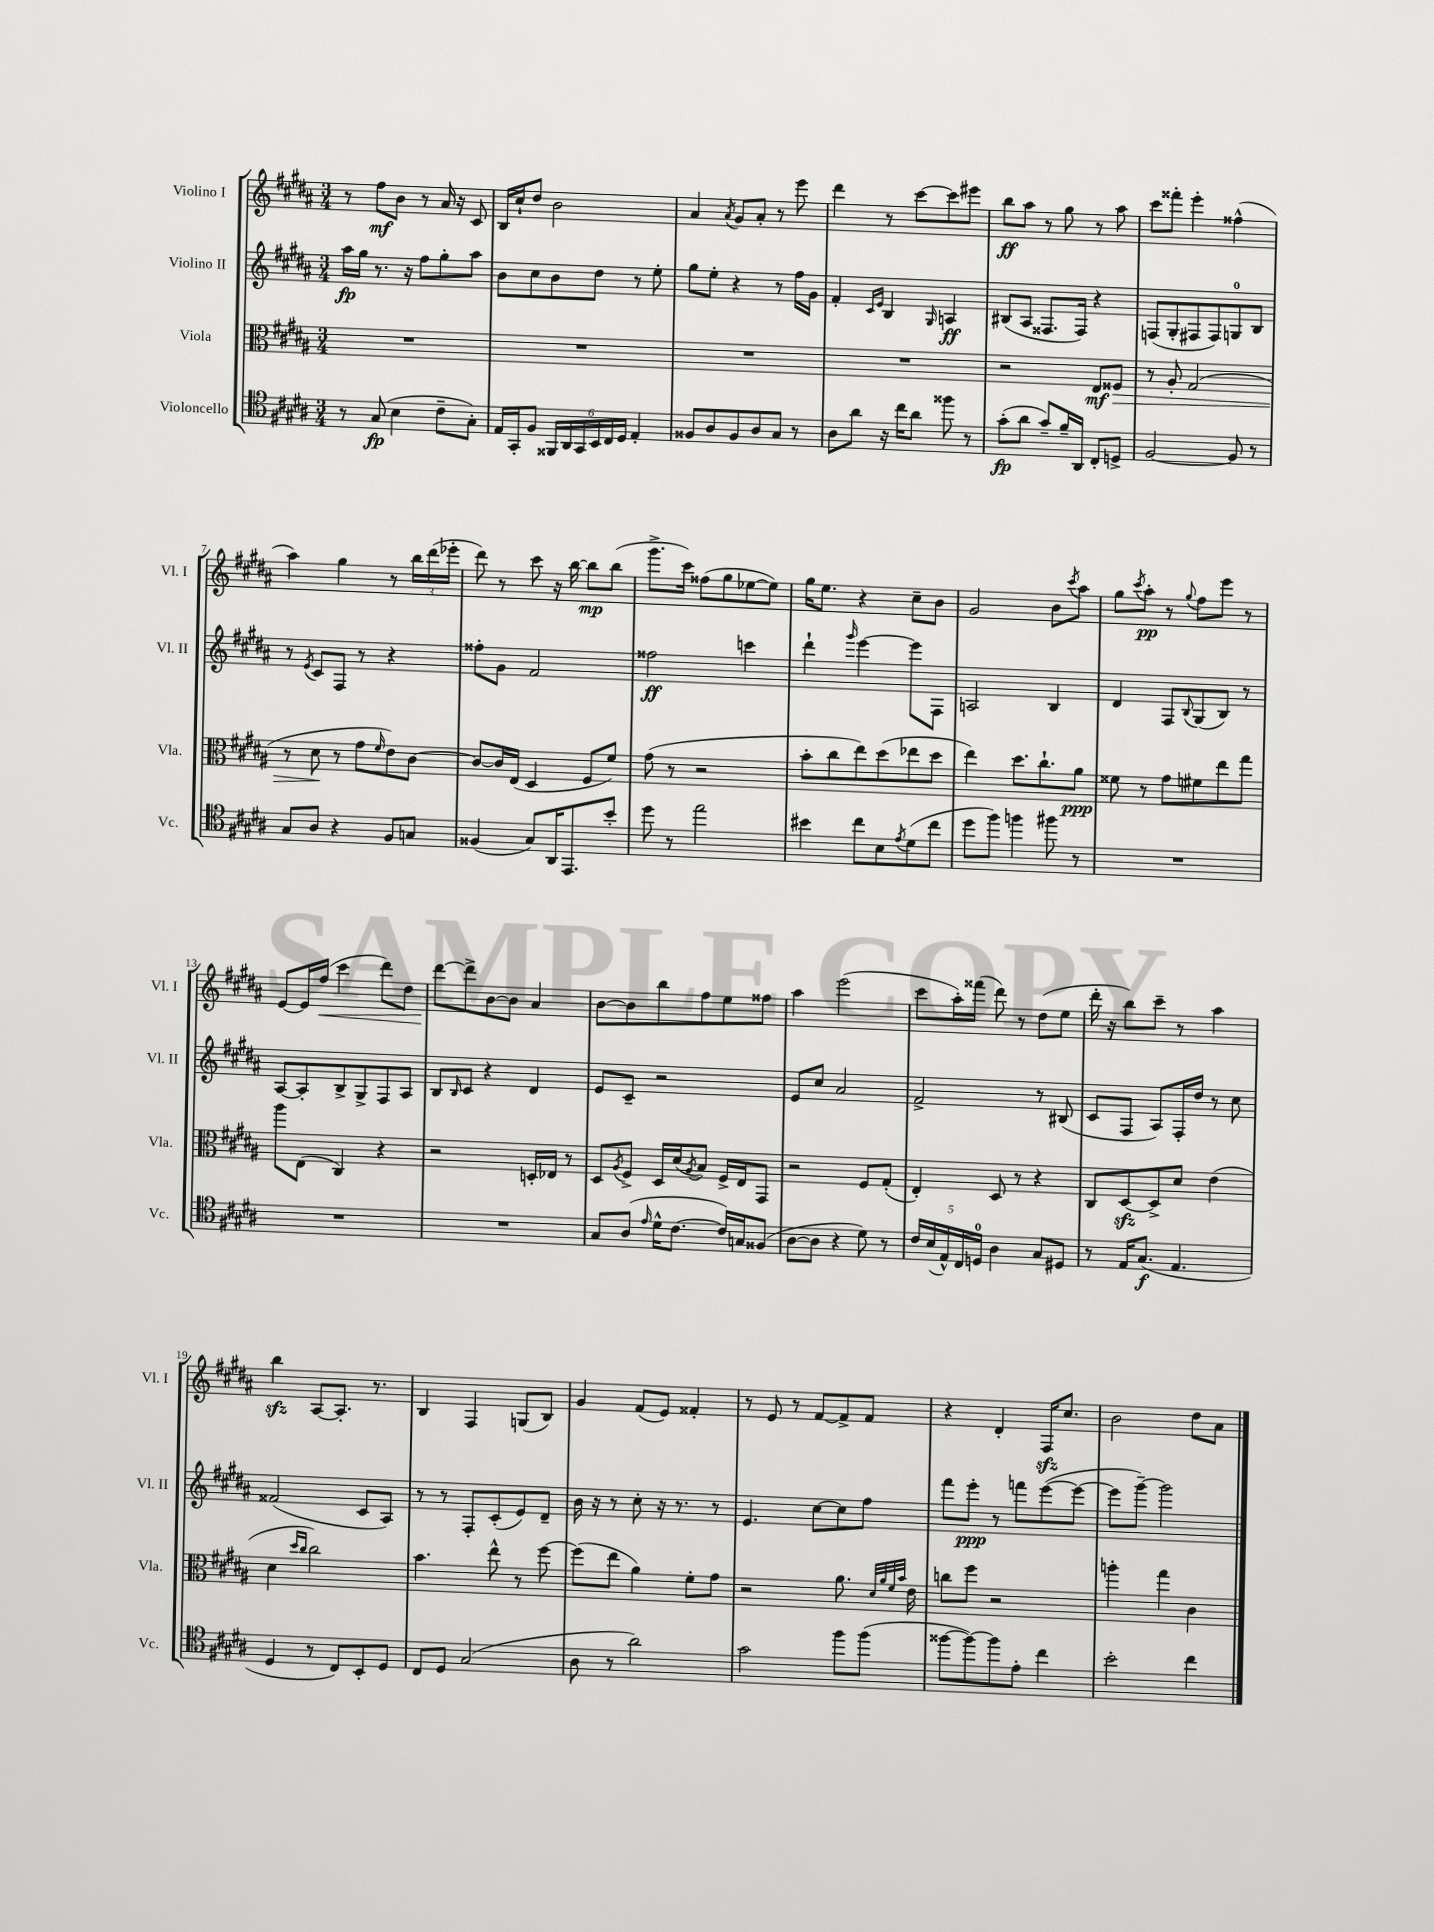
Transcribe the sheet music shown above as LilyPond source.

<<
\new StaffGroup <<
\new Staff = "s0" \with { instrumentName = "Violino I" shortInstrumentName = "Vl. I" } {
    \clef treble \key b \major \numericTimeSignature \time 3/4
    r8 fis''8\mf b'8 r8 ais'16 r16 cis'8 |
    b16 cis''16-! dis''8 b'2 |
    ais'4 \acciaccatura { ais'8 } gis'8 ais'8-. r8 e'''8 |
    dis'''4 r8 cis'''8~ cis'''8 eis'''8 |
    b''8\ff ais''8 r8 gis''8 r8 ais''8 |
    cis'''8 fisis'''8-. e'''4-. fisis''4-^( |
    ais''4) gis''4 r8 \tuplet 3/2 { b''16 dis'''16( ees'''16-. } |
    dis'''8) r8 cis'''8 r16 b''16~ b''8\mp b''8( |
    gis'''8.-> cis'''16) fisis''8( gis''8 ees''8~ ees''8) |
    gis''16 e''8. r4 cis''8-- b'8 |
    gis'2 b'8 \acciaccatura { cis'''8 } ais''8 |
    gis''8 \acciaccatura { cis'''8 } ais''8-.\pp r8 \appoggiatura { gis''8 } fis''8 e'''8 r8 |
    e'8~ e'16 fis''16\<( cis'''4 dis'''8) dis''8 |
    dis'''8~\! dis'''8-> b'8~ b'8 ais'4 |
    b'8~ b'8 b''8 fis''8 e''8 fisis''8 |
    ais''4 e'''2( |
    cis'''8 ais''16-.) fisis'''16( dis'''8) r8 dis''8( e''8 |
    dis'''16-. r16 b''8) cis'''8-- r8 ais''4 |
    b''4\sfz ais8~ ais8.-. r8. |
    b4 fis4 g8( b8) |
    gis'4 fis'8( e'8) fisis'4-. |
    r8 e'8 r8 fis'8~ fis'8-> fis'8 |
    r4 dis'4-. fis16\sfz cis''8. |
    b'2 dis''8 ais'8 \bar "|." |
}
\new Staff = "s1" \with { instrumentName = "Violino II" shortInstrumentName = "Vl. II" } {
    \clef treble \key b \major \numericTimeSignature \time 3/4
    ais''16\fp gis''16 r8. r16 fis''8 gis''8-. ais''8 |
    b'8 cis''8 b'8 dis''8 r8 e''8-. |
    gis''8 e''8-. r4 r8 fis''16 gis'16 |
    fis'4-. \grace { cis'16 e'16 } b4 \grace { gis16 } a4\ff |
    bis8( ais8 fisis8. fisis16) r4 |
    f8( gis8-. fis8 fis8) g8-0 b8 |
    r8 \acciaccatura { e'8 } cis'8 fis8 r8 r4 |
    fisis''8-. gis'8 fis'2 |
    fisis''2\ff c'''4 |
    dis'''4-! \grace { gis'''16 } e'''4~ e'''8 fis8 |
    a2 b4 |
    dis'4 fis8 \appoggiatura { b8 } gis8( b8) r8 |
    ais8~ ais8-. b8-> gis8-> fis8 ais8 |
    b8 \grace { b16 } cis'8 r4 dis'4 |
    e'8 cis'8-- r2 |
    e'8 cis''8 ais'2 |
    fis'2-> r8 bis8( |
    cis'8 fis8 ais8) fis16-. dis''16 r8 cis''8 |
    fisis'2( cis'8 ais8) |
    r8 r8 fis8-. cis'8-.( e'8) dis'8-- |
    b'16 r16 r8 cis''8-. r16 r8. r8 |
    e'4. cis''8~ cis''8 fis''8 |
    fis'''8 e'''8-.\ppp r8 f'''8 e'''8~( e'''8~ |
    e'''8 gis'''8~--) gis'''2 \bar "|." |
}
\new Staff = "s2" \with { instrumentName = "Viola" shortInstrumentName = "Vla." } {
    \clef alto \key b \major \numericTimeSignature \time 3/4
    R2. |
    R2. |
    R2. |
    R2. |
    r2 e8\mf fisis8\> |
    r8 ais8-. gis2( |
    r8 dis'8\! r8 gis'8 \grace { fis'16 } e'8) cis'8~ |
    cis'8~ cis'16 e16( dis4 fis8 fis'8) |
    gis'8( r8 r2 |
    b'8-. cis''8 e''8) dis''8( ees''8 dis''8 |
    e''4) dis''8. cis''8.-! ais'8\ppp |
    fisis'8 r8 gis'8 fis'8 e''8 gis''8 |
    ais''8 e8( cis4) r4 |
    r2 d16-. ees16 r8 |
    dis8 \acciaccatura { ais8 } fis8-> dis16 dis'16( \acciaccatura { ais8 } b8) fis16-> e16 gis,8 |
    r2 fis8 gis8-.( |
    e4-.) dis8 r8 r4 |
    cis8 dis8~\sfz dis8-> dis'8 e'4( |
    dis'4 \grace { dis''16 cis''16 } cis''2) |
    b'4. e''8-^ r8 fis''8~ |
    fis''8( e''8 ais'4) fis'8-. gis'8 |
    r2 ais'8. \grace { dis'32 ais'32 fis'32 b'32 } e'16 |
    c''8 fis''8 r2 |
    a''4-. gis''4 cis'4 \bar "|." |
}
\new Staff = "s3" \with { instrumentName = "Violoncello" shortInstrumentName = "Vc." } {
    \clef tenor \key b \major \numericTimeSignature \time 3/4
    r8 gis8\fp( b4 cis'8-- gis8-.) |
    e16 gis,16-. fis8 \tuplet 6/4 { fisis,16 ais,16 gis,16 b,16 cis16 dis16 } e4-. |
    fisis8 ais8 fisis8 ais8 gis8 r8 |
    ais8 ais'8 r16 cis''16 ais'8 fisis''8 r8 |
    gis'8-.\fp( ais'8 gis'8--) fis'16-- ais,16 cis8-. d8-> |
    fis2~ fis8 r8 |
    gis8 ais8 r4 fis8 g8 |
    fisis4( gis8) ais,16 e,8. b'8-. |
    dis''8 r8 e''2 |
    bis'4 cis''8 b8 \acciaccatura { e'8 } dis'8( cis''8 |
    dis''8 fis''8) f''4 fis''8 r8 |
    R2. |
    R2. |
    R2. |
    gis8 ais8( \grace { e'16 } dis'16-^ cis'8.~ cis'16) g16 fisis8( |
    ais8~ ais8 r4 dis'8) r8 |
    \tuplet 5/4 { cis'16 b16( e16-^) cis16 d16-0 } ais4 gis8 dis8 |
    r8 e16 gis8.\f( e4. |
    dis4 r8 cis8) b,8-. dis8 |
    cis8 dis8 gis2( |
    ais8 r8 ais'2) |
    gis'2 fis''8 fis''8( |
    fisis''8~ fisis''8~) fisis''8 e'8-. cis''4 |
    b'2-. cis''4 \bar "|." |
}
>>
>>
